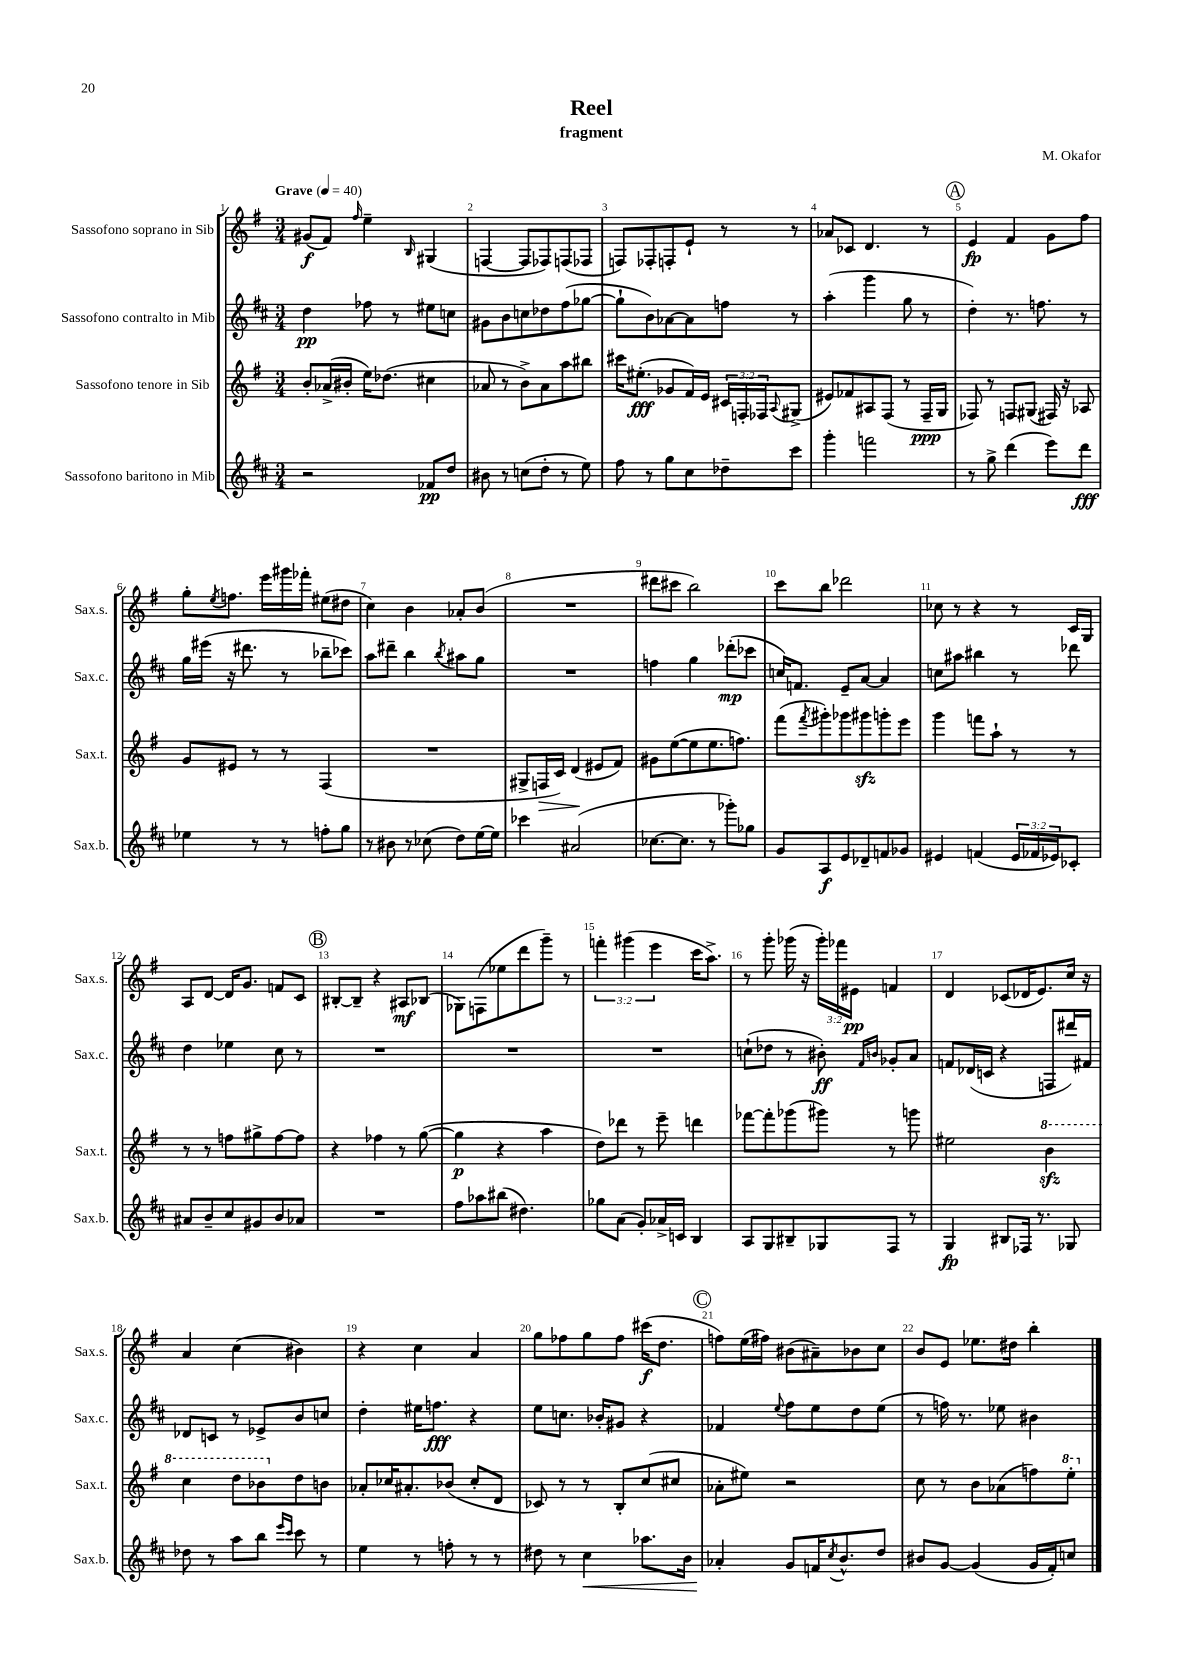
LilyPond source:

\header { title = "Reel" composer = "M. Okafor" subtitle = "fragment" }
<<
\new StaffGroup <<
\new Staff = "s0" \with { instrumentName = "Sassofono soprano in Sib" shortInstrumentName = "Sax.s." } {
    \clef treble \key g \major \numericTimeSignature \time 3/4 \override Staff.TupletNumber.text = #tuplet-number::calc-fraction-text \tempo "Grave" 4 = 40
    gis'8\f( fis'8) \grace { fis''16 } e''4-- \grace { b16 } gis4( |
    f4~ f8 fes8) f8( fes8 |
    f8) fes8-. f8-. e'8-! r8 r8 |
    aes'8 ces'8 d'4. r8 |
    \mark \markup { \circle "A" } e'4\fp fis'4 g'8 fis''8 |
    g''8-. \acciaccatura { e''8 } f''8. e'''16 gis'''16 fes'''16-. eis''8( dis''8 |
    c''4) b'4 aes'8-. b'8( |
    R2. |
    dis'''8 cis'''8 b''2) |
    c'''8 b''8 des'''2 |
    ces''8 r8 r4 r8 c'16 g16 |
    a8 d'8~ d'16 g'8. f'8 c'8 |
    \mark \markup { \circle "B" } bis8~-. bis8-- r4 ais8\mf bes8( |
    ges8) f8( ees''8 d'''8 g'''8--) r8 |
    \tuplet 3/2 { f'''4-. gis'''4( e'''4 } c'''16 a''8.->) |
    r8 g'''8-. ges'''16( r16 \tuplet 3/2 { ges'''16-.) fes'''16 eis'16\pp } f'4 |
    d'4 ces'8( des'16 e'8.) c''16 r16 |
    a'4 c''4( bis'4) |
    r4 c''4 a'4 |
    g''8 fes''8 g''8 fes''8 cis'''16\f( d''8. |
    \mark \markup { \circle "C" } f''8) e''16( fis''16) bis'8( ais'8--) bes'8 c''8 |
    b'8 e'8 ees''8. dis''16 b''4-. \bar "|." |
}
\new Staff = "s1" \with { instrumentName = "Sassofono contralto in Mib" shortInstrumentName = "Sax.c." } {
    \clef treble \key d \major \numericTimeSignature \time 3/4
    d''4\pp fes''8 r8 eis''8 c''8 |
    gis'8 b'8 c''8 des''8 fis''8( ges''8~ |
    ges''8-! b'8) aes'8~ aes'8 f''8 r8 |
    a''4-.( g'''4 g''8 r8 |
    \mark \markup { \circle "A" } d''4-.) r8. f''8. r8 |
    g''16 eis'''16( r16 dis'''8. r8 bes''8-- ces'''8) |
    a''8 dis'''8-- b''4 \acciaccatura { b''8 } ais''8 g''8 |
    R2. |
    f''4 g''4 des'''8-.\mp( ces'''8 |
    c''16) f'8. e'8-- a'8~ a'4 |
    c''8 ais''8 bis''4 r8 des'''8 |
    d''4 ees''4 cis''8 r8 |
    \mark \markup { \circle "B" } R2. |
    R2. |
    R2. |
    c''8-!( des''8 r8 bis'8-.\ff) \grace { fis'16 b'16 } ges'8-. a'8 |
    f'8 des'16( c'16 r4 f8 dis'''16) fis'16 |
    des'8 c'8 r8 ees'8-> b'8 c''8 |
    d''4-. eis''16 f''8.\fff r4 |
    e''8 c''8. bes'16-. gis'8 r4 |
    \mark \markup { \circle "C" } fes'4 \appoggiatura { e''8 } fis''8 e''8 d''8 e''8( |
    r8 f''16) r8. ees''8 bis'4 \bar "|." |
}
\new Staff = "s2" \with { instrumentName = "Sassofono tenore in Sib" shortInstrumentName = "Sax.t." } {
    \clef treble \key g \major \numericTimeSignature \time 3/4 \override Staff.TupletNumber.text = #tuplet-number::calc-fraction-text
    b'8-. aes'16->( bis'16-. e''16) des''8.( cis''4 |
    aes'8 r8 b'8->) aes'8 a''8 bis''8 |
    cis'''16 eis''8.-.\fff( ges'8 fis'16) e'16 \tuplet 3/2 { cis'16 f16-. fes16 } \appoggiatura { a8 } gis8->( |
    eis'8) fes'8 ais8 fis8( r8 fis16--\ppp g16 |
    \mark \markup { \circle "A" } fes8) r8 f8 gis8( fis16) r16 aes8 |
    g'8 eis'8 r8 r8 fis4( |
    R2. |
    gis8-> f16\> c'16) d'4\!( eis'8 fis'8) |
    gis'8 e''8~( e''8 e''8. f''8.) |
    fis'''8( \acciaccatura { fis'''8 } gis'''8-.) ges'''8 gis'''8\sfz g'''8-. e'''8 |
    g'''4 f'''8 a''8-! r8 r8 |
    r8 r8 f''8 gis''8-> f''8~ f''8 |
    \mark \markup { \circle "B" } r4 fes''4 r8 g''8~( |
    g''4\p r4 a''4 |
    d''8) des'''8 r8 e'''8-- d'''4 |
    fes'''8~ fes'''8-. ges'''8( gis'''8) r8 g'''8 |
    eis''2 \ottava #1 b''4\sfz |
    c'''4 d'''8 bes''8 \ottava #0 d''8 b'!8 |
    aes'8-. ces''16 ais'8.-. bes'8( ces''8-. d'8 |
    ces'8) r8 r8 b8-. c''8( cis''8 |
    \mark \markup { \circle "C" } aes'8-. eis''8) r2 |
    c''8 r8 b'8 aes'8( f''8) \ottava #1 e'''8-. \ottava #0 \bar "|." |
}
\new Staff = "s3" \with { instrumentName = "Sassofono baritono in Mib" shortInstrumentName = "Sax.b." } {
    \clef treble \key d \major \numericTimeSignature \time 3/4 \override Staff.TupletNumber.text = #tuplet-number::calc-fraction-text
    r2 fes'8\pp d''8 |
    bis'8 r8 c''8( d''8-. r8 e''8) |
    fis''8 r8 g''8 cis''8 des''8-- cis'''8 |
    g'''4-. f'''2 |
    \mark \markup { \circle "A" } r8 g''8-> d'''4( e'''8) d'''8\fff |
    ees''4 r8 r8 f''8-. g''8 |
    r8 bis'8 r8 ces''8( d''8) e''16~ e''16 |
    ces'''4 ais'2( |
    ces''8.~ ces''8. r8 ges'''8-.) ges''8 |
    g'8 a8\f e'8 des'8-- f'8 ges'8 |
    eis'4 f'4( \tuplet 3/2 { eis'16 fes'16 ees'16) } ces'8-. |
    ais'8 b'8-- cis''8 gis'8 b'8 aes'8 |
    \mark \markup { \circle "B" } R2. |
    fis''8 aes''8 bis''8( dis''4.) |
    ges''8 a'8( g'8-.) aes'16-> c'16 b4 |
    a8 g8 bis8-- ges8 fis8 r8 |
    g4\fp bis8 fes16 r8. ges8 |
    des''8 r8 a''8 b''8 \grace { e'''16 cis'''16 } cis'''8 r8 |
    e''4 r8 f''8-. r8 r8 |
    dis''8 r8 cis''4\< aes''8. b'16 |
    \mark \markup { \circle "C" } aes'4-.\! g'8 f'16 \acciaccatura { cis''8 } b'8.-^ d''8 |
    bis'8 g'8~ g'4( g'16 fis'16-.) c''8 \bar "|." |
}
>>
>>
\layout { \context { \Score \override BarNumber.break-visibility = ##(#f #t #t) barNumberVisibility = #all-bar-numbers-visible } }
